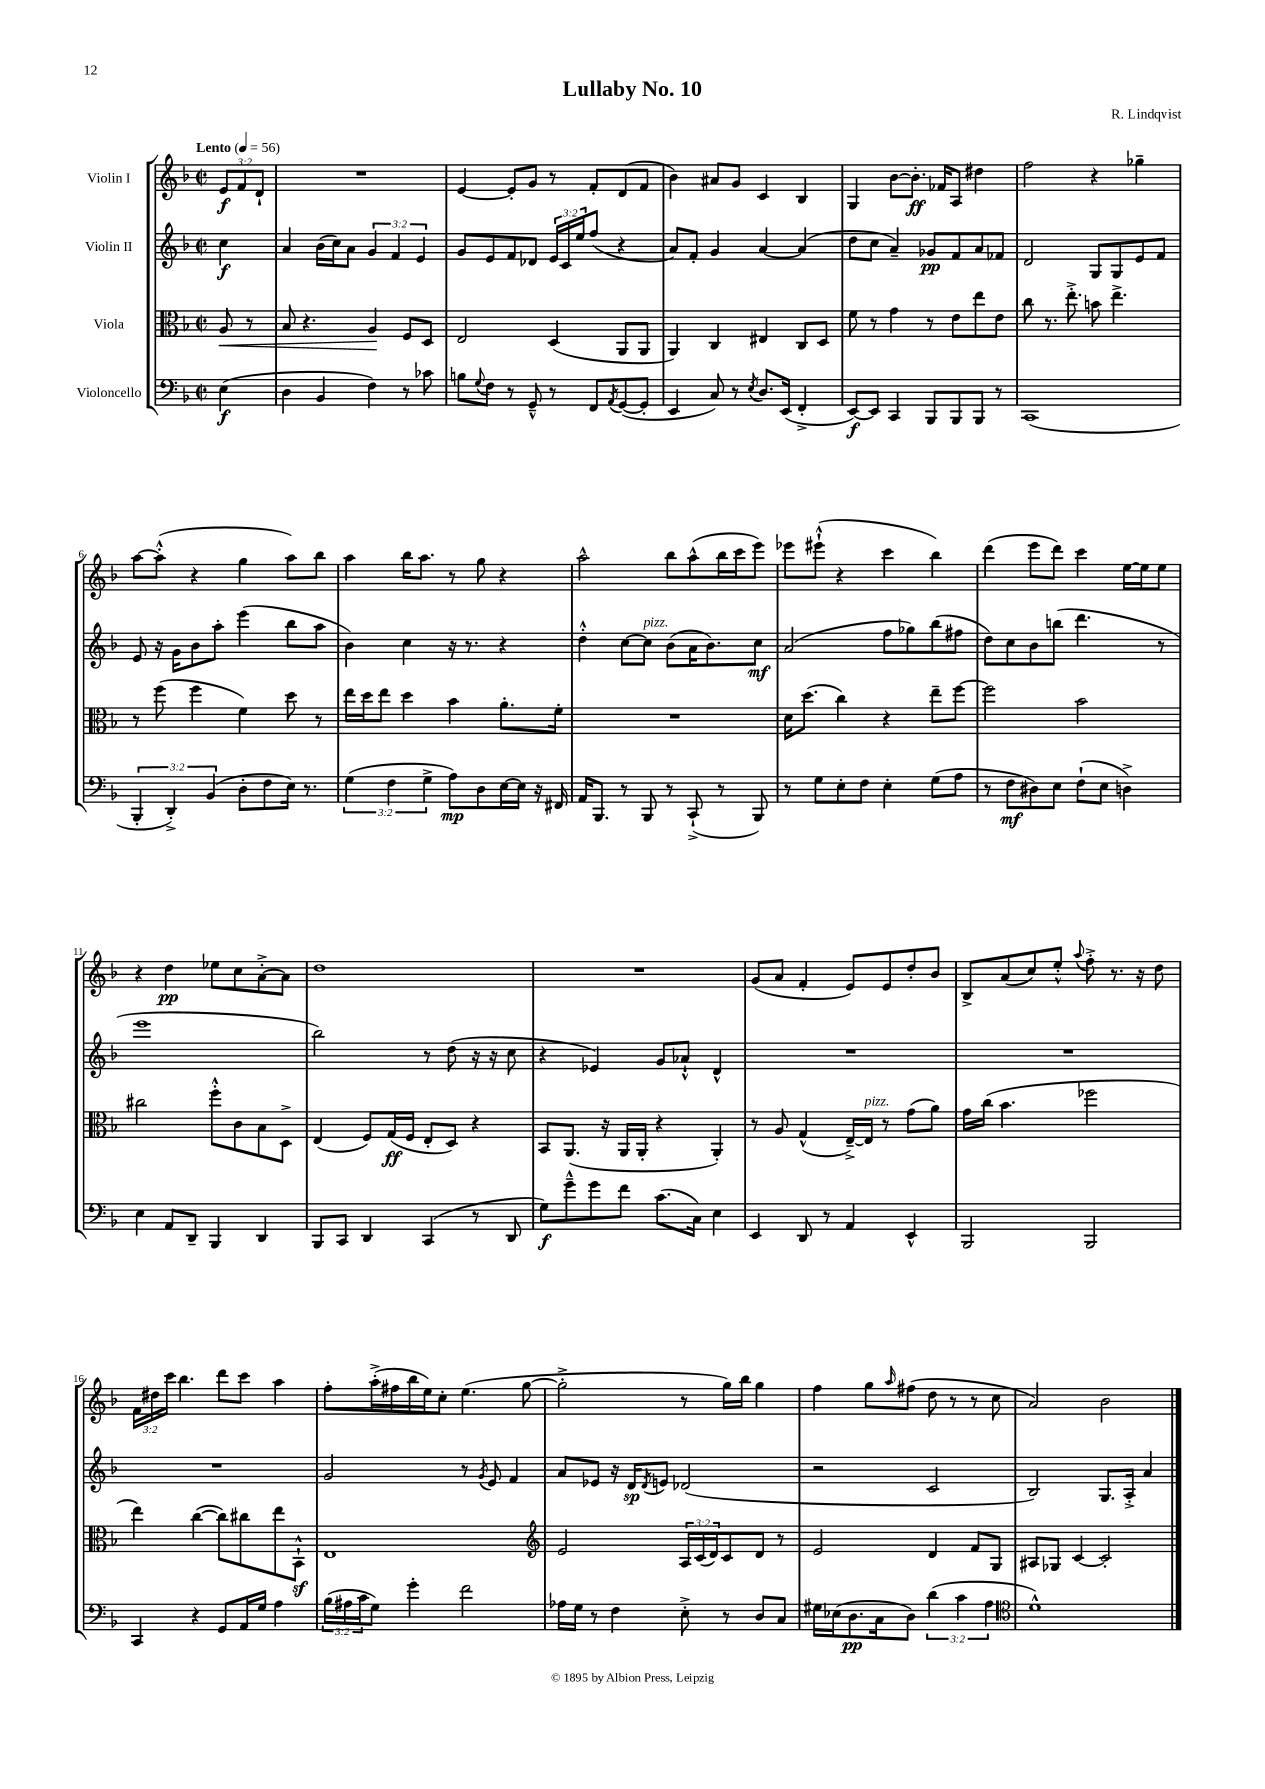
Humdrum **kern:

**kern	**kern	**kern	**kern
*staff4	*staff3	*staff2	*staff1
*clefF4	*clefC3	*clefG2	*clefG2
*k[b-]	*k[b-]	*k[b-]	*k[b-]
*M2/2	*M2/2	*M2/2	*M2/2
*met(c|)	*met(c|)	*met(c|)	*met(c|)
*MM56	*MM56	*MM56	*MM56
(4E	8A	4cc	12e
.	.	.	12f
.	8r	.	.
.	.	.	12d`
=	=	=	=
4D	8B-	4a	1r
.	4.r	.	.
4BB-	.	(16b-	.
.	.	16cc)	.
.	.	8a	.
4F)	4A	6g	.
.	.	6f	.
8r	8F	.	.
.	.	6e	.
8c-	8D	.	.
=	=	=	=
8B	2E	8g	[4e
8qqG	.	.	.
8F	.	8e	.
8r	.	8f	8e']
8GG~^^	.	8d-	8g
8r	(4D	24e	8r
.	.	24c	.
.	.	24ee	.
8FF	.	(8ff	8f'
8qAA	.	.	.
([8GG	8AA	4r	(8d
8GG']	8AA	.	8f
=	=	=	=
4EE	4AA)	8a)	4b-)
.	.	8f'	.
8C)	4C	4g	8a#
8r	.	.	8g
8qE	.	.	.
8.D	4E#	[4a	4c
(16EE	.	.	.
4FF'^	8C	(4a]	4B-
.	8D	.	.
=	=	=	=
[8EE)	8f	8dd	4G
8EE]	8r	8cc	.
4CC	4g	4a~)	[8b-
.	.	.	8.b-']
8BBB-	8r	8g-	.
.	.	.	16f-
8BBB-	8e	8f	8A
8BBB-	8ee	8a	4dd#
8r	8e	8f-	.
=	=	=	=
(1CC	8cc	2d	2ff
.	8.r	.	.
.	8.ee'^	.	.
.	8b	8G	4r
.	4.ee^	8G	.
.	.	8e	4gg-~
.	.	8f	.
=	=	=	=
6BBB-'	8r	8e	[8aa
.	(8ff	16r	(8aa'^^]
6DD'^)	.	.	.
.	.	16g	.
.	4ff	8b-	4r
(6BB-	.	.	.
.	.	8aa'	.
8D'	4f)	(4eee	4gg
8F	.	.	.
16E)	8dd	8bb-	8aa)
8.r	.	.	.
.	8r	8aa	8bb-
=	=	=	=
(6G	16ee	4b-)	4aa
.	16dd	.	.
.	8ee	.	.
6F	.	.	.
.	4dd	4cc	16bb-
.	.	.	8.aa
6G^	.	.	.
8A)	4b-	16r	8r
.	.	8.r	.
8D	.	.	8gg
[16E	8.a'	4r	4r
16E]	.	.	.
16r	.	.	.
16FF#	16f'	.	.
=	=	=	=
16AA	1r	4dd'^^	2aa^^
8.BBB-	.	.	.
8r	.	[8cc	.
8BBB-	.	8cc]	.
8r	.	(8b-	8bb-
(8CC`^	.	16a	(8aa^^
.	.	8.b-)	.
8r	.	.	16bb-
.	.	.	16ccc
8BBB-)	.	8cc	8eee)
=	=	=	=
8r	16d	(2a	8eee-
.	(8.dd	.	.
8G	.	.	(8eee#`^^
8E'	4cc)	.	4r
8F	.	.	.
4E'	4r	8ff	4ccc
.	.	8gg-)	.
(8G	8ee~	(8bb-	4bb-)
8A	[8ff	8ff#	.
=	=	=	=
8r	2ff]	8dd)	(4ddd
8F	.	8cc	.
8D#)	.	8b-	8eee
8E	.	(8bb	8ddd)
(8F`	2b-	4.ddd	4ccc
8E	.	.	.
4D^)	.	.	[16ee
.	.	.	16ee]
.	.	8r	8ee
=	=	=	=
4E	2cc#	1eee	4r
8AA	.	.	4dd
8DD~	.	.	.
4BBB-	8ff'^^	.	8ee-
.	8c	.	8cc
4DD	8B-	.	[8a'^
.	8D^	.	8a]
=	=	=	=
8BBB-	(4E	2bb-)	1dd
8CC	.	.	.
4DD	8F)	.	.
.	(16G	.	.
.	16F	.	.
(4CC	8E'	8r	.
.	8D)	(8dd	.
8r	4r	16r	.
.	.	16r	.
8DD	.	8cc	.
=	=	=	=
8G)	8BB-	4r	1r
8g~^^	(8.AA	.	.
8g	.	4e-)	.
.	16r	.	.
8f	16AA	.	.
.	16AA'	.	.
(8.c	4r	8g	.
.	.	8a-`^^	.
16C)	.	.	.
4E	4AA')	4d^^	.
=	=	=	=
4EE	8r	1r	(8g
.	8A	.	8a
8DD	(4G^^	.	4f'
8r	.	.	.
4AA	[16E~^)	.	8e)
.	16E]	.	.
.	8r	.	8e
4EE^^	(8g	.	8dd'
.	8a)	.	8b-
=	=	=	=
2BBB-	16g	1r	8B-^
.	(16cc	.	.
.	4.b-	.	(8a
.	.	.	8cc)
.	.	.	8ee'^^
.	.	.	8qqaa
2BBB-	2ff-	.	8ff'^
.	.	.	8.r
.	.	.	16r
.	.	.	8dd
=	=	=	=
4CC	4ee)	1r	24f
.	.	.	24dd#
.	.	.	24ccc
.	.	.	4.bb-
4r	([4cc	.	.
8GG	8cc])	.	8ddd
16AA	8cc#	.	8ccc
16G	.	.	.
4A	8ee	.	4aa
.	8BB-`^^	.	.
=	=	=	=
(24B-	1E	2g	8ff'
24A#	.	.	.
24c	.	.	.
8G)	.	.	(16aa'^
.	.	.	16ff#
4g'	.	.	16bb-
.	.	.	16ee)
.	.	.	8cc'
2f	.	8r	(4.ee
.	.	8qg	.
.	.	8e	.
.	.	4f	.
.	.	.	[8gg
=	=	=	=
*	*clefG2	*	*
16A-	2e	8a	2gg'^]
16G	.	.	.
8r	.	8e-	.
4F	.	16r	.
.	.	16d	.
.	.	8qd	.
.	.	8e	.
8E'^	24A	(2d-	8r
.	(24c	.	.
.	24d)	.	.
8r	8c	.	16gg)
.	.	.	16bb-
8D	8d	.	4gg
8C	8r	.	.
=	=	=	=
16G#	2e	2r	4ff
(16E-	.	.	.
8.D	.	.	.
.	.	.	8gg
16C	.	.	.
.	.	.	16qqaa
8D)	.	.	(8ff#
(6d	4d	2c	8dd
.	.	.	8r
6c	.	.	.
.	8f	.	8r
6A	.	.	.
.	8G	.	8cc
=	=	=	=
*clefC4	*	*	*
1d^^)	8A#	2B-)	2a)
.	8G-	.	.
.	[4c	.	.
.	2c']	8.G	2b-
.	.	16A'^	.
.	.	4a	.
==	==	==	==
*-	*-	*-	*-
